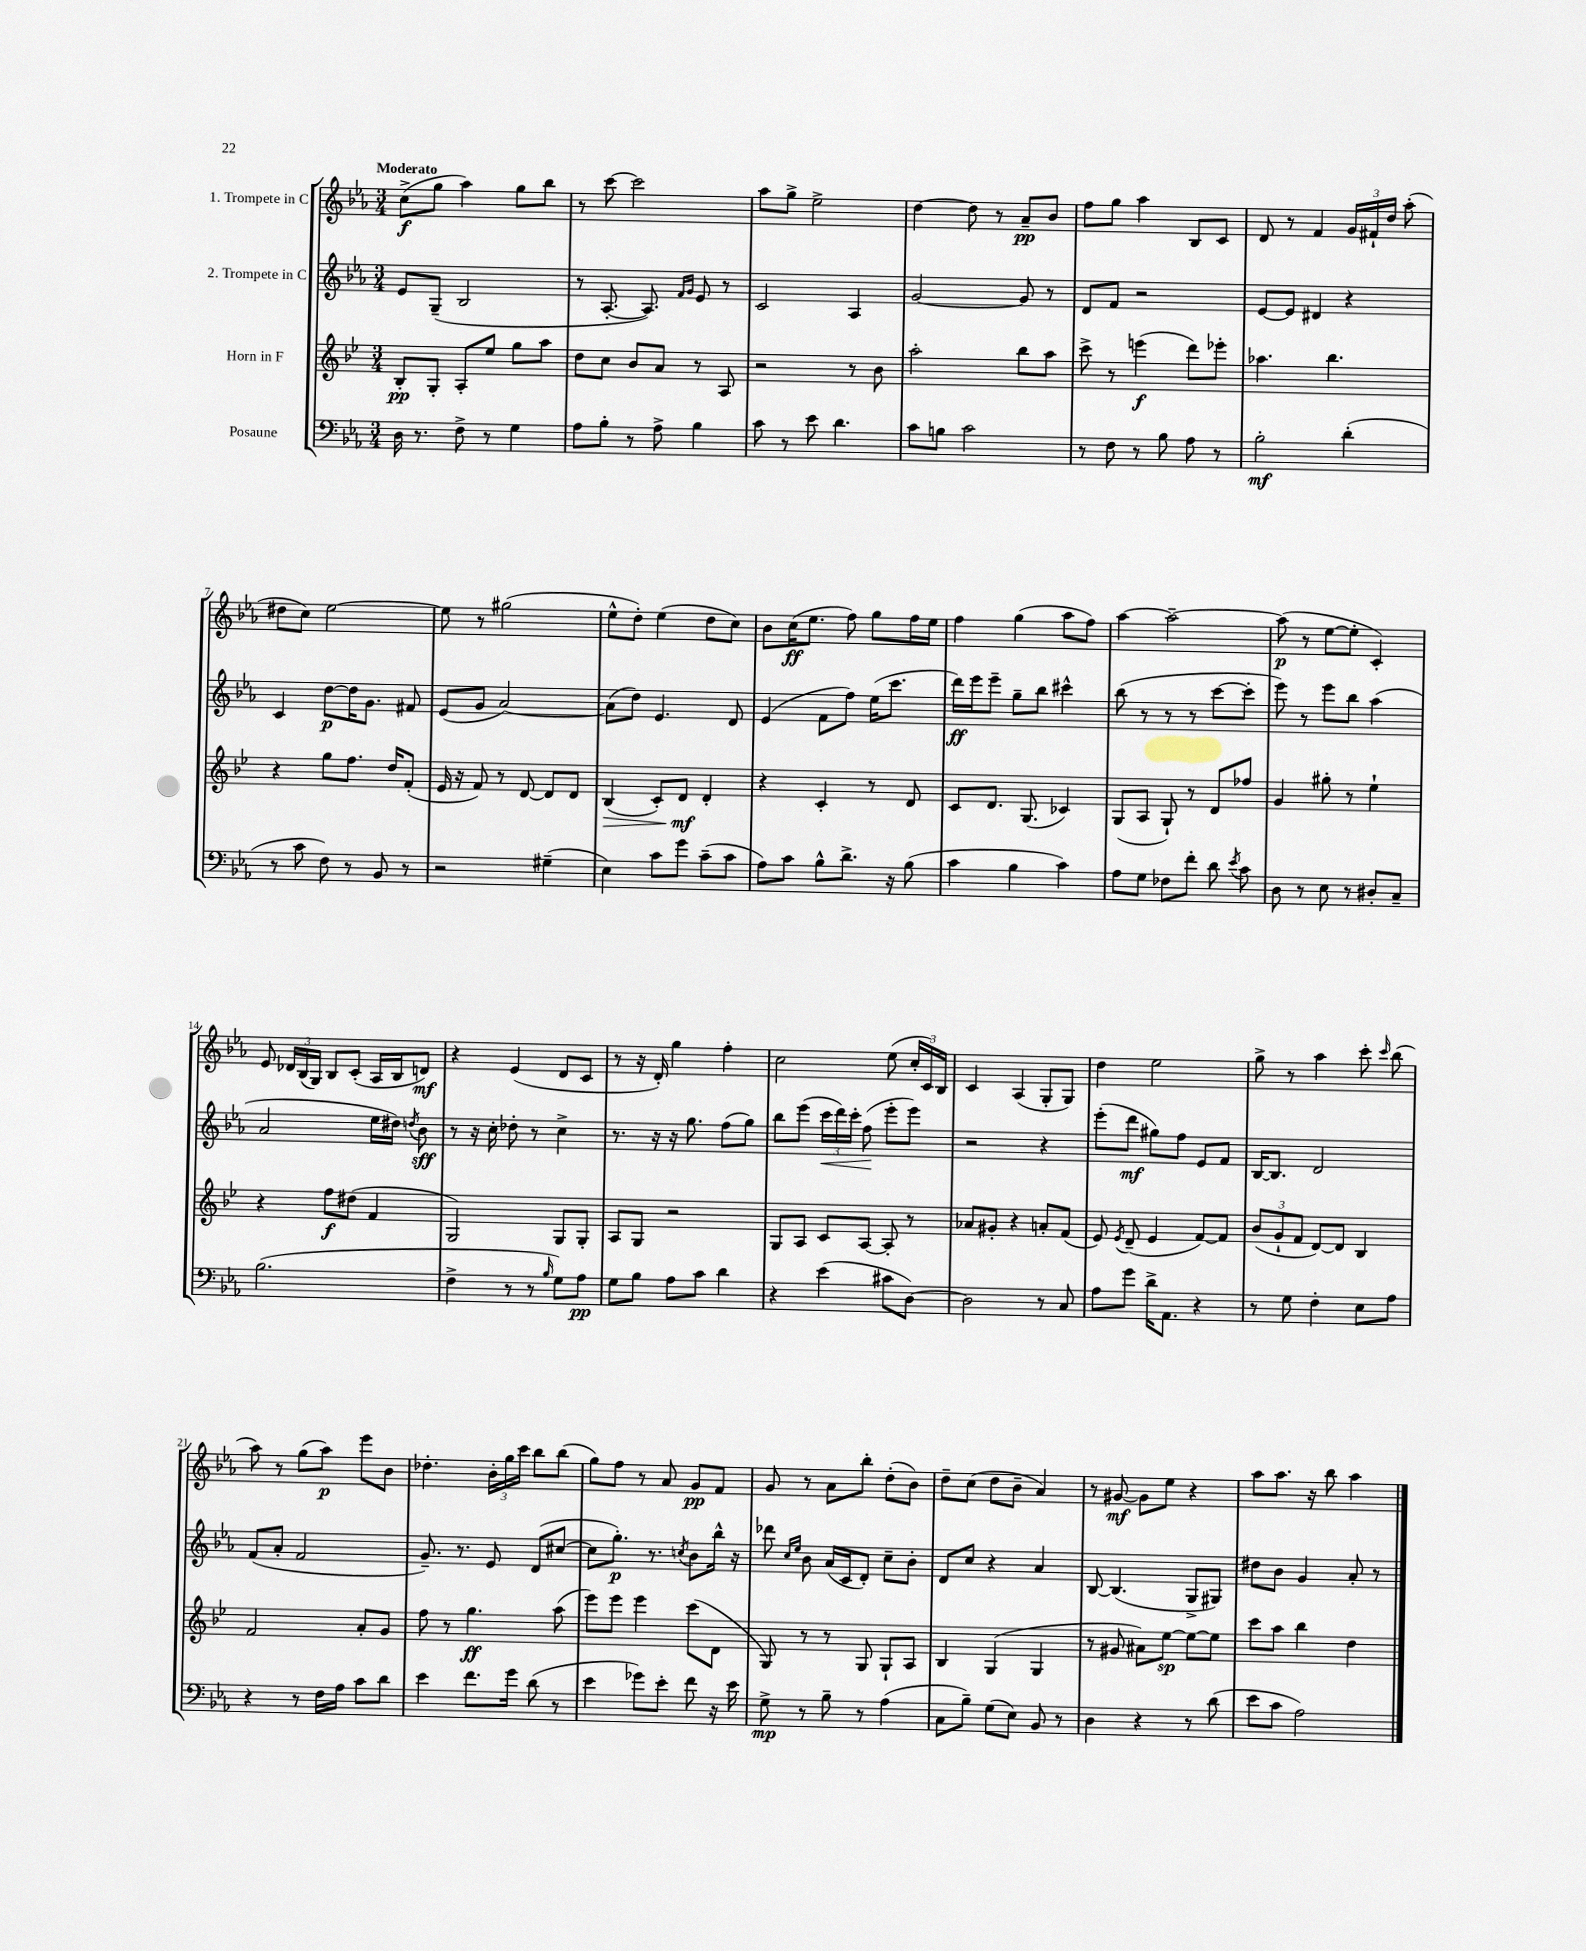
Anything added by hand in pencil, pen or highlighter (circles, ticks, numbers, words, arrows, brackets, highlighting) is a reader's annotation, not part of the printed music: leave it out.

**kern	**dynam	**kern	**dynam	**kern	**dynam	**kern	**dynam
*part4	*part4	*part3	*part3	*part2	*part2	*part1	*part1
*staff4	*staff4	*staff3	*staff3	*staff2	*staff2	*staff1	*staff1
*I"Posaune	*	*I"Horn in F	*	*I"2. Trompete in C	*	*I"1. Trompete in C	*
*clefF4	*	*clefG2	*	*clefG2	*	*clefG2	*
*k[b-e-a-]	*	*k[b-e-]	*	*k[b-e-a-]	*	*k[b-e-a-]	*
*M3/4	*	*M3/4	*	*M3/4	*	*M3/4	*
=1	=1	=1	=1	=1	=1	=1	=1
!	!	!	!	!	!	!LO:TX:a:B:t=Moderato	!
16D\	.	8B-'/L	pp	8e-/L	.	(8cc^\L	f
8.r	.	.	.	.	.	.	.
.	.	8G'/J	.	(8G~/J	.	8gg\J	.
8F^\	.	8A'/L	.	2B-/	.	4aa-\)	.
8r	.	8ee-/J	.	.	.	.	.
4G\	.	8gg\L	.	.	.	8gg\L	.
.	.	8aa\J	.	.	.	8bb-\J	.
=2	=2	=2	=2	=2	=2	=2	=2
8A-\L	.	8dd\L	.	8r	.	8r	.
8B-'\J	.	8cc\J	.	[8.A-'/	.	[8ccc\	.
8r	.	8b-/L	.	.	.	2ccc\]	.
.	.	.	.	8.A-/])	.	.	.
8A-^\	.	8a/J	.	.	.	.	.
.	.	.	.	16qqf/LL	.	.	.
.	.	.	.	16qqg/JJ	.	.	.
4B-\	.	8r	.	8e-/	.	.	.
.	.	8A/	.	8r	.	.	.
=3	=3	=3	=3	=3	=3	=3	=3
8c\	.	2r	.	2c/	.	8aa-\L	.
8r	.	.	.	.	.	8gg^\J	.
8e-\	.	.	.	.	.	2ee-^\	.
4.d\	.	.	.	.	.	.	.
.	.	8r	.	4A-/	.	.	.
.	.	8b-\	.	.	.	.	.
=4	=4	=4	=4	=4	=4	=4	=4
8c\L	.	2aa'\	.	[2g/	.	[4dd\	.
8Bn\J	.	.	.	.	.	.	.
2c\	.	.	.	.	.	8dd\]	.
.	.	.	.	.	.	8r	.
.	.	8bb-\L	.	8g/]	.	8a-~/L	pp
.	.	8aa\J	.	8r	.	8b-/J	.
=5	=5	=5	=5	=5	=5	=5	=5
8r	.	8ccc^\	.	8d/L	.	8ff\L	.
8F\	.	8r	.	8f/J	.	8gg\J	.
8r	.	(4eeen\	f	2r	.	4aa-\	.
8B-\	.	.	.	.	.	.	.
8A-\	.	8ddd\L)	.	.	.	8B-/L	.
8r	.	8eee-X'\J	.	.	.	8c/J	.
=6	=6	=6	=6	=6	=6	=6	=6
2B-'\	mf	4.aa-X\	.	[8e-/L	.	8d/	.
.	.	.	.	8e-/J]	.	8r	.
.	.	.	.	4d#X/	.	4f/	.
.	.	4.bb-\	.	.	.	.	.
(4d'\	.	.	.	4r	.	24g/LL	.
.	.	.	.	.	.	24f#X`/	.
.	.	.	.	.	.	24dd/JJ	.
.	.	.	.	.	.	(8aa-'\	.
!!LO:LB:g=z
=7	=7	=7	=7	=7	=7	=7	=7
8r	.	4r	.	4c/	.	8dd#X\L	.
8c\	.	.	.	.	.	8cc\J)	.
8F\)	.	8gg\L	.	[8dd\L	p	[2ee-\	.
8r	.	8.ff\J	.	16dd\K]	.	.	.
.	.	.	.	8.g\J	.	.	.
8BB-/	.	.	.	.	.	.	.
.	.	16dd/KL	.	.	.	.	.
8r	.	(8f'/J	.	8f#X/	.	.	.
=8	=8	=8	=8	=8	=8	=8	=8
2r	.	16e-/	.	(8e-/L	.	8ee-\]	.
.	.	16r	.	.	.	.	.
.	.	8f/)	.	8g/J	.	8r	.
.	.	8r	.	[2a-/)	.	(2gg#X\	.
.	.	[8d/	.	.	.	.	.
(4G#X~\	.	8d/L]	.	.	.	.	.
.	.	8d/J	.	.	.	.	.
=9	=9	=9	=9	=9	=9	=9	=9
!	!	!	!LO:HP:b	!	!	!	!
4E-\)	.	(4B-/	>	(8a-\L]	.	8ee-^^\L	.
.	.	.	.	8dd\J)	.	8dd'\J)	.
8c\L	.	8c'/L)	.	4.e-/	.	(4ee-\	.
8g\J	.	8d/J	mf	.	.	.	.
(8c~\L	.	4d'/	]	.	.	8dd\L	.
8c\J	.	.	.	8d/	.	8cc\J)	.
=10	=10	=10	=10	=10	=10	=10	=10
8A-\L)	.	4r	.	(4e-/	.	8b-\L	.
8c\J	.	.	.	.	.	(16cc\K	ff
.	.	.	.	.	.	8.ee-\J	.
8B-^^\L	.	4c'/	.	8f\L	.	.	.
8.d^\J	.	.	.	8ff\J)	.	8ff\)	.
.	.	8r	.	(16ee-\KL	.	8gg\L	.
16r	.	.	.	8.ccc\J	.	.	.
(8B-\	.	8d/	.	.	.	16ff\L	.
.	.	.	.	.	.	16ee-\JJ	.
=11	=11	=11	=11	=11	=11	=11	=11
4c\	.	8c/L	.	16ddd\LL)	ff	4ff\	.
.	.	.	.	16eee-\J	.	.	.
.	.	8.d/J	.	8eee-~\J	.	.	.
4B-\	.	.	.	8gg~\L	.	(4gg\	.
.	.	(8.G/	.	.	.	.	.
.	.	.	.	8bb-\J	.	.	.
4c\)	.	4c-X/)	.	4ccc#X^^\	.	8aa-\L	.
.	.	.	.	.	.	8ff\J)	.
=12	=12	=12	=12	=12	=12	=12	=12
8A-\L	.	(8G/L	.	(8bb-\	.	[4aa-\	.
8G\J	.	8A/J	.	8r	.	.	.
8F-X\L	.	8G`/)	.	8r	.	2aa-~\_	.
8f'\J	.	8r	.	8r	.	.	.
8d\	.	8d/L	.	[8ccc\L	.	.	.
8qe-/	.	.	.	.	.	.	.
8c\	.	8ff-X/J	.	8ccc'\J]	.	.	.
=13	=13	=13	=13	=13	=13	=13	=13
8D\	.	4g/	.	8eee-\)	.	(8aa-\]	p
8r	.	.	.	8r	.	8r	.
8E-\	.	8gg#X'\	.	8eee-\L	.	[8ee-\L	.
8r	.	8r	.	8bb-\J	.	8ee-'\J]	.
8D#X'/L	.	4ee-`\	.	(4aa-\	.	4c'/)	.
8C~/J	.	.	.	.	.	.	.
!!LO:LB:g=z
=14	=14	=14	=14	=14	=14	=14	=14
(2.B-\	.	4r	.	2a-/	.	8e-/	.
.	.	.	.	.	.	24d-X/LL	.
.	.	.	.	.	.	(24B-/	.
.	.	.	.	.	.	24G/JJ)	.
.	.	8ff\L	f	.	.	8B-/L	.
.	.	(8dd#X\J	.	.	.	(8c'/J	.
.	.	4f/	.	16ee-\LL	.	16A-/LL	.
.	.	.	.	16dd#X\JJ)	.	16B-/J	.
.	.	.	.	8qddn/	.	.	.
.	.	.	.	8b-\	sff	8dn/J)	mf
=15	=15	=15	=15	=15	=15	=15	=15
4F^\	.	2G/)	.	8r	.	4r	.
.	.	.	.	16r	.	.	.
.	.	.	.	16cc'\	.	.	.
8r	.	.	.	8dd-X'\	.	(4e-/	.
8r	.	.	.	8r	.	.	.
16qqB-/	.	.	.	.	.	.	.
8G\L)	.	8G/L	.	4cc^\	.	8d/L	.
8A-\J	pp	8G'/J	.	.	.	8c/J	.
=16	=16	=16	=16	=16	=16	=16	=16
8G\L	.	8A/L	.	8.r	.	8r	.
8B-\J	.	8G/J	.	.	.	16r	.
.	.	.	.	16r	.	16d'/)	.
8A-\L	.	2r	.	16r	.	4gg\	.
.	.	.	.	8.gg\	.	.	.
8c\J	.	.	.	.	.	.	.
4d\	.	.	.	(8ff\L	.	4ff'\	.
.	.	.	.	8gg\J)	.	.	.
=17	=17	=17	=17	=17	=17	=17	=17
4r	.	8G/L	.	8bb-\L	.	2cc\	.
.	.	8A/J	.	(8eee-\J	.	.	.
!	!	!	!	!	!LO:HP:b	!	!
(4e-\	.	8c/L	.	24ccc\LL	<	.	.
.	.	.	.	24ddd\)	.	.	.
.	.	.	.	24ccc'\JJ	.	.	.
.	.	[8A/J	.	(8ff\	.	.	.
8c#X\L	.	8A'/]	.	8eee-'\L	[	(8ee-\	.
[8D\J)	.	8r	.	8eee-\J)	.	24cc'/LL	.
.	.	.	.	.	.	24c/)	.
.	.	.	.	.	.	24B-/JJ	.
=18	=18	=18	=18	=18	=18	=18	=18
2D\]	.	8a-X/L	.	2r	.	4c/	.
.	.	8g#X'/J	.	.	.	.	.
.	.	4r	.	.	.	(4A-/	.
8r	.	8an'/L	.	4r	.	8G'/L	.
8C/	.	(8f/J	.	.	.	8G/J)	.
=19	=19	=19	=19	=19	=19	=19	=19
8A-\L	.	8e-/)	.	(8eee-'\L	.	4dd\	.
.	.	8qe-/	.	.	.	.	.
8g\J	.	(8d~/	.	8ddd\J	mf	.	.
16d^\KL	.	4e-/	.	8gg#X\L)	.	2ee-\	.
8.AA-\J	.	.	.	.	.	.	.
.	.	.	.	8ff\J	.	.	.
4r	.	[8f/L)	.	8e-/L	.	.	.
.	.	8f/J]	.	8f/J	.	.	.
=20	=20	=20	=20	=20	=20	=20	=20
8r	.	(12b-/L	.	[16B-/KL	.	8gg^\	.
.	.	.	.	8.B-/J]	.	.	.
.	.	12g`/	.	.	.	.	.
8G\	.	.	.	.	.	8r	.
.	.	12f/J	.	.	.	.	.
4F'\	.	[8d/L)	.	2d/	.	4aa-\	.
.	.	8d/J]	.	.	.	.	.
8E-\L	.	4B-/	.	.	.	8ccc'\	.
.	.	.	.	.	.	16qqccc/	.
8A-\J	.	.	.	.	.	(8bb-\	.
!!LO:LB:g=z
=21	=21	=21	=21	=21	=21	=21	=21
4r	.	2f/	.	(8f/L	.	8aa-\)	.
.	.	.	.	8a-'/J	.	8r	.
8r	.	.	.	2f/	.	(8gg\L	.
16F\LL	.	.	.	.	.	8aa-\J)	p
16A-\JJ	.	.	.	.	.	.	.
8c\L	.	8a'/L	.	.	.	8eee-\L	.
8d\J	.	8g/J	.	.	.	8b-\J	.
=22	=22	=22	=22	=22	=22	=22	=22
4e-\	.	8ff\	.	8.g~/)	.	4.dd-X'\	.
.	.	8r	.	.	.	.	.
.	.	.	.	8.r	.	.	.
8.f\L	.	4.gg\	ff	.	.	.	.
.	.	.	.	8e-/	.	24b-'\LL	.
.	.	.	.	.	.	24gg\	.
16g\Jk	.	.	.	.	.	.	.
.	.	.	.	.	.	24ccc\JJ	.
(8d\	.	.	.	(8d/L	.	8bb-\L	.
8r	.	(8aa\	.	[8cc#X/J	.	(8bb-\J	.
=23	=23	=23	=23	=23	=23	=23	=23
4e-\	.	8eee-\L)	.	8cc#\L]	.	8gg\L)	.
.	.	8eee-\J	.	8.gg'\J)	p	8ff\J	.
8g-X\L)	.	4eee-\	.	.	.	8r	.
.	.	.	.	8.r	.	.	.
8e-'\J	.	.	.	.	.	8a-/	.
.	.	.	.	8qccn/	.	.	.
8f\	.	(8ccc\L	.	8b-\L	.	8g/L	pp
16r	.	8d\J	.	16bb-^^\Jk	.	8f/J	.
16e-\	.	.	.	16r	.	.	.
=24	=24	=24	=24	=24	=24	=24	=24
8G^\	mp	8G/)	.	8ddd-X\	.	8g/	.
.	.	.	.	16qqcc/LL	.	.	.
.	.	.	.	16qqee-/JJ	.	.	.
8r	.	8r	.	8b-\	.	8r	.
8B-~\	.	8r	.	(16a-/LL	.	8a-\L	.
.	.	.	.	16c/J	.	.	.
8r	.	8G/	.	8d'/J)	.	8bb-'\J	.
(4A-\	.	8G`/L	.	8cc~\L	.	(8dd'\L	.
.	.	8A/J	.	8b-'\J	.	8b-\J)	.
=25	=25	=25	=25	=25	=25	=25	=25
8C\L	.	4B-/	.	8d/L	.	8dd~\L	.
8B-~\J)	.	.	.	8cc/J	.	(8cc\J	.
(8G\L	.	(4G/	.	4r	.	8dd\L	.
8E-\J)	.	.	.	.	.	8b-~\J	.
8BB-/	.	4G/	.	4a-/	.	4a-/)	.
8r	.	.	.	.	.	.	.
=26	=26	=26	=26	=26	=26	=26	=26
4D\	.	8r	.	[8B-/	.	8r	.
.	.	8g#X/	.	(4.B-/]	.	[8g#X/	mf
4r	.	8a#X\L)	.	.	.	8g#\L]	.
.	.	[8ee-\J	sp	.	.	8ee-\J	.
8r	.	8ee-\L_	.	8G^/L	.	4r	.
(8d\	.	8ee-\J]	.	8G#X/J)	.	.	.
=27	=27	=27	=27	=27	=27	=27	=27
8e-\L	.	8ccc\L	.	8dd#X\L	.	8aa-\L	.
8c\J	.	8aa\J	.	8b-\J	.	8.aa-\J	.
2A-\)	.	4bb-\	.	4g/	.	.	.
.	.	.	.	.	.	16r	.
.	.	.	.	.	.	8bb-\	.
.	.	4dd\	.	8a-'/	.	4aa-\	.
.	.	.	.	8r	.	.	.
==	==	==	==	==	==	==	==
*-	*-	*-	*-	*-	*-	*-	*-
